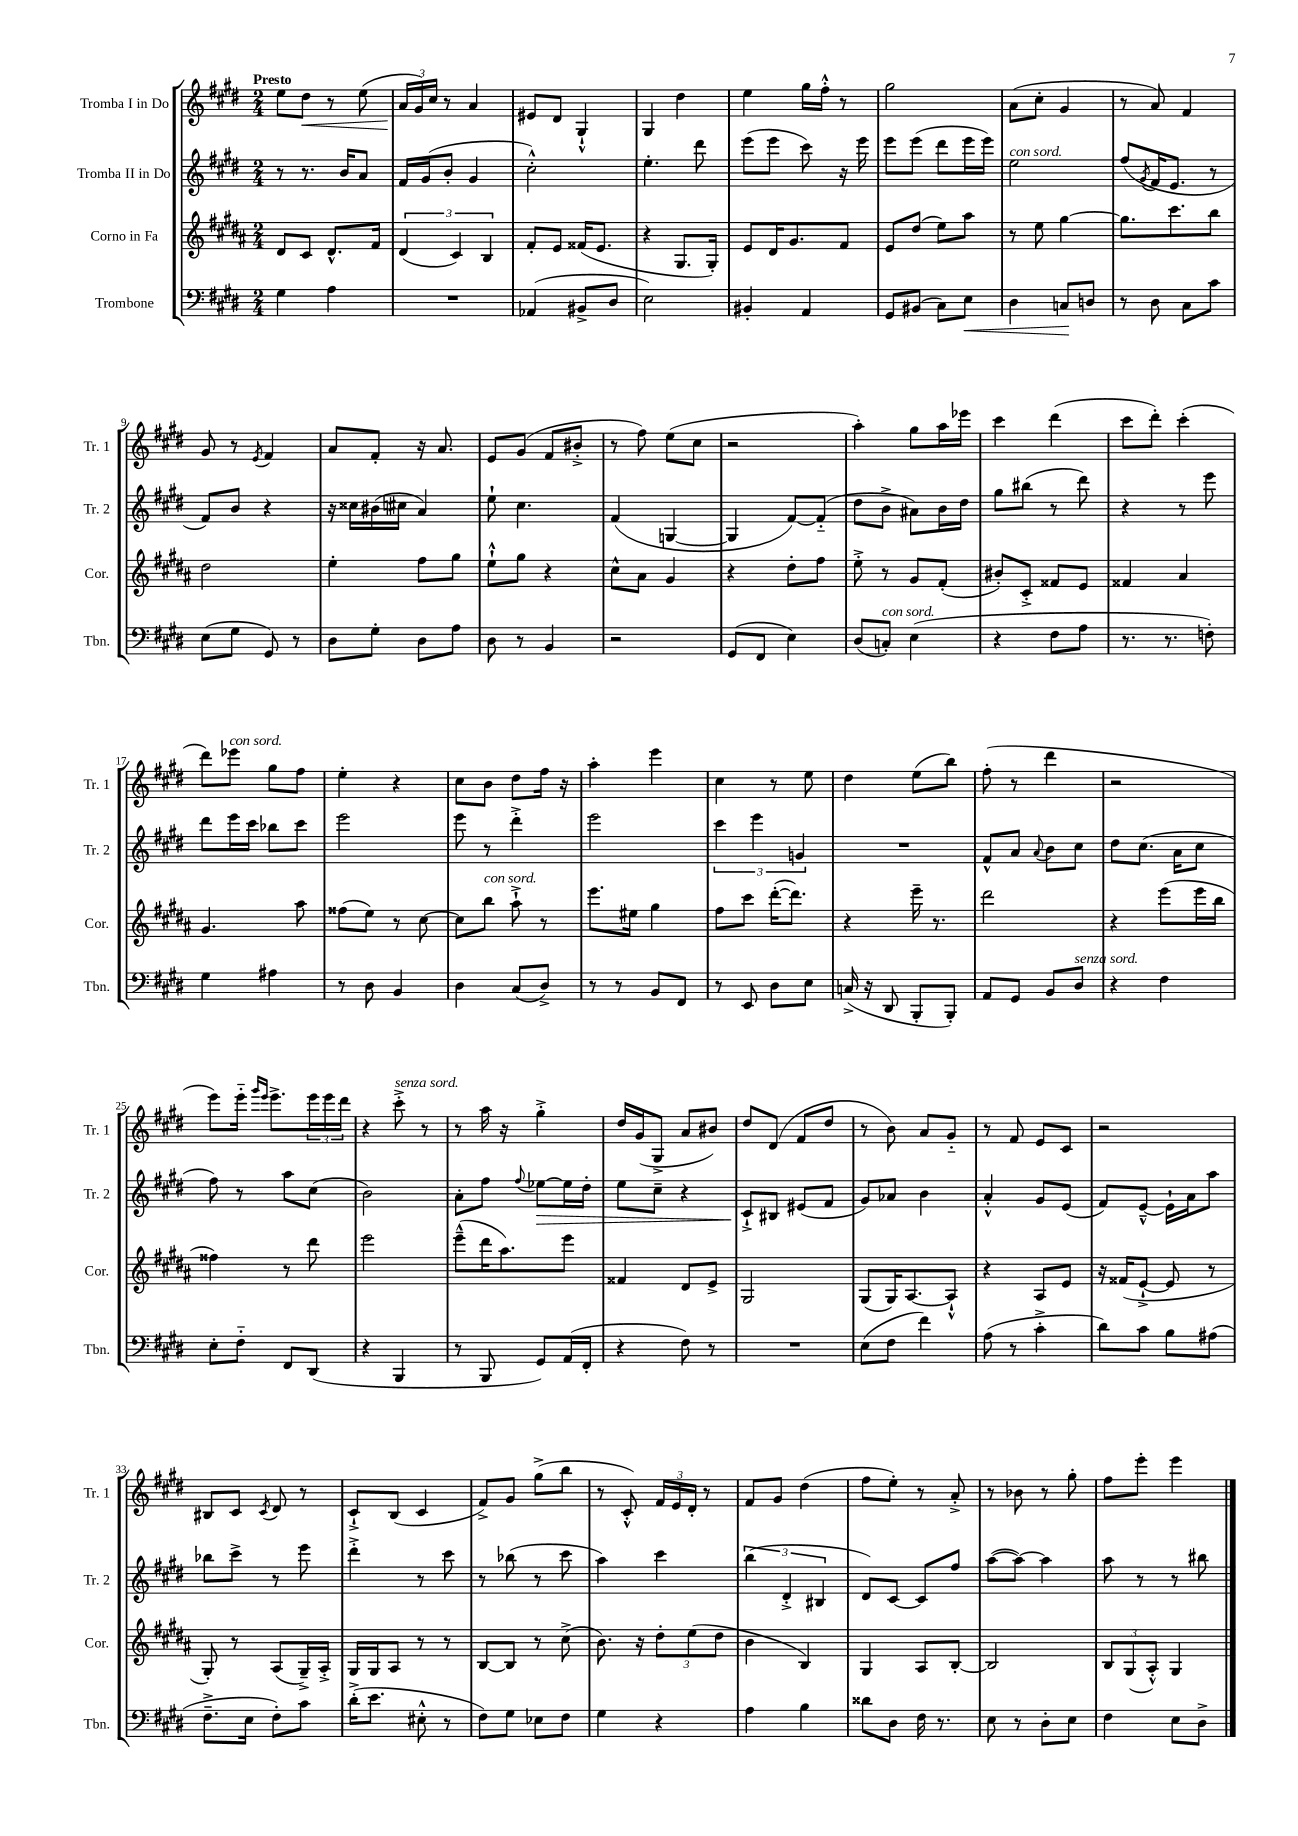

**kern	**kern	**kern	**kern
*staff4	*staff3	*staff2	*staff1
*clefF4	*clefG2	*clefG2	*clefG2
*k[f#c#g#d#]	*k[f#c#g#d#a#]	*k[f#c#g#d#]	*k[f#c#g#d#]
*M2/4	*M2/4	*M2/4	*M2/4
4G#\	8d#/L	8r	8ee\L
.	8c#/J	8.r	8dd#\J
4A\	8.d#^^/L	.	8r
.	.	16b/LK	.
.	.	8a/J	(8ee\
.	16f#/Jk	.	.
=	=	=	=
2r	(6d#/	16f#/LL	24a/LL
.	.	.	24g#/)
.	.	(16g#/J	.
.	.	.	24cc#/JJ
.	.	8b'/J	8r
.	6c#/)	.	.
.	.	4g#/	4a/
.	6B/	.	.
=	=	=	=
(4AA-/	8f#'/L	2cc#'^^\)	8e#/L
.	8e/J	.	8d#/J
8BB#^/L	(16f##/LK	.	4G#`^^/
.	8.e/J	.	.
8D#/J	.	.	.
=	=	=	=
2E\)	4r	4.ee'\	4G#/
.	8.G#/L	.	4dd#\
.	.	8ddd#\	.
.	16G#'/Jk)	.	.
=	=	=	=
4BB#'/	8e/L	(8eee\L	4ee\
.	16d#/K	8eee\J	.
.	8.g#/	.	.
4AA/	.	8ccc#\)	16gg#\LL
.	.	.	16ff#'^^\JJ
.	8f#/J	16r	8r
.	.	16eee\	.
=	=	=	=
8GG#/L	8e/L	8eee\L	2gg#\
(8BB#/J	(8dd#/J	(8eee\J	.
8C#\L)	8ee\L)	8ddd#\L	.
8E\J	8aa#\J	16eee\L	.
.	.	16eee\JJ)	.
=	=	=	=
4D#\	8r	2ee\	(8a\L
.	8ee\	.	8cc#'\J
8C/L	[4gg#\	.	4g#/
8D/J	.	.	.
=	=	=	=
8r	8.gg#\]L	(8ff#/L	8r
.	.	8qg#/	.
8D#\	.	16f#/K	8a/)
.	8.ccc#\	8.e/J	.
8C#\L	.	.	4f#/
8c#\J	8bb\J	8r	.
=	=	=	=
(8E\L	2dd#\	8f#/L)	8g#/
8G#\J	.	8b/J	8r
.	.	.	8qe/
8GG#/)	.	4r	4f#/
8r	.	.	.
=	=	=	=
8D#\L	4ee'\	16r	8a/L
.	.	16cc##\LL	.
8G#'\J	.	(16b#\	8f#'/J
.	.	16cc#\JJ	.
8D#\L	8ff#\L	4a/)	16r
.	.	.	8.a/
8A\J	8gg#\J	.	.
=	=	=	=
8D#\	8ee`^^\L	8ee`\	8e/L
8r	8gg#\J	4.cc#\	(8g#/J
4BB/	4r	.	8f#/L
.	.	.	8b#'^/J
=	=	=	=
2r	8cc#^^\L	(4f#/	8r
.	8a#\J	.	8ff#\)
.	4g#/	[4G/	(8ee\L
.	.	.	8cc#\J
=	=	=	=
(8GG#/L	4r	4G/]	2r
8FF#/J	.	.	.
4E\)	8dd#'\L	[8f#/L)	.
.	8ff#\J	(8f#'~/]J	.
=	=	=	=
(8D#/L	8ee'^\	8dd#\L	4aa'\)
8C'/J)	8r	8b^\J	.
(4E\	8g#/L	8a#\L)	8gg#\L
.	(8f#'/J	16b\L	16aa\L
.	.	16dd#\JJ	16eee-\JJ
=	=	=	=
4r	8b#'/L)	8gg#\L	4ccc#\
.	8c#'^/J	(8bb#\J	.
8F#\L	8f##/L	8r	(4ddd#\
8A\J	8e/J	8ddd#\)	.
=	=	=	=
8.r	4f##/	4r	8ccc#\L
.	.	.	8ddd#'\J)
8.r	.	.	.
.	4a#/	8r	(4ccc#'\
8F'\)	.	8eee\	.
=	=	=	=
4G#\	4.g#/	8ddd#\L	8ddd#\L)
.	.	16eee\L	8eee-\J
.	.	16ccc#\JJ	.
4A#\	.	8bb-\L	8gg#\L
.	8aa#\	8ccc#\J	8ff#\J
=	=	=	=
8r	(8ff##\L	2eee\	4ee'\
8D#\	8ee\J)	.	.
4BB/	8r	.	4r
.	[8cc#\	.	.
=	=	=	=
4D#\	8cc#\]L	8eee\	8cc#\L
.	8bb\J	8r	8b\J
(8C#/L	8aa#`^\	4ddd#'^\	8dd#\L
8D#^/J)	8r	.	16ff#\Jk
.	.	.	16r
=	=	=	=
8r	8.eee\L	2eee\	4aa'\
8r	.	.	.
.	16ee#\Jk	.	.
8BB/L	4gg#\	.	4eee\
8FF#/J	.	.	.
=	=	=	=
8r	8ff#\L	6ccc#\	4cc#\
8EE/	8ccc#\J	.	.
.	.	6eee\	.
8D#\L	([16ddd#'\LK	.	8r
.	8.ddd#\]J)	.	.
.	.	6g/	.
8E\J	.	.	8ee\
=	=	=	=
(16C^/	4r	2r	4dd#\
16r	.	.	.
8DD#/	.	.	.
8BBB'/L	16eee~\	.	(8ee\L
.	8.r	.	.
8BBB'/J)	.	.	8bb\J)
=	=	=	=
8AA/L	2ddd#\	8f#^^/L	(8ff#'\
8GG#/J	.	8a/J	8r
.	.	8qqa/	.
8BB/L	.	8b\L	4ddd#\
8D#/J	.	8cc#\J	.
=	=	=	=
4r	4r	8dd#\L	2r
.	.	(8.cc#\J	.
4F#\	(8eee\L	.	.
.	.	16a\LK	.
.	16eee\L	8cc#\J	.
.	16bb\JJ	.	.
=	=	=	=
8E'\L	4ff##\)	8ff#\)	8eee\L)
8F#'~\J	.	8r	16eee'~\Jk
.	.	.	16qqggg#/LL
.	.	.	16qqeee/JJ
.	.	.	8.eee^\L
8FF#/L	8r	8aa\L	.
(8DD#/J	8ddd#\	(8cc#\J	24eee\L
.	.	.	24eee\
.	.	.	24ddd#\JJ
=	=	=	=
4r	2eee\	2b\)	4r
4BBB/	.	.	8ccc#'^\
.	.	.	8r
=	=	=	=
8r	(8eee~^^\L	8a'\L	8r
8BBB/	16ddd#\K	8ff#\J	16aa\
.	8.aa#\)	.	16r
.	.	8qqff#/	.
8GG#/L)	.	[8ee-\L	4gg#'^\
(16AA/L	8eee\J	16ee-\]L	.
16FF#'/JJ	.	16dd#'\JJ	.
=	=	=	=
4r	4f##/	8ee\L	16dd#/LL
.	.	.	(16g#/J
.	.	8cc#~\J	8G#^/J
8F#\)	8d#/L	4r	8a/L
8r	8e^/J	.	8b#/J)
=	=	=	=
2r	2G#/	8c#`^/L	8dd#/L
.	.	8B#/J	(8d#/J
.	.	(8e#/L	8f#/L
.	.	8f#/J	8dd#/J
=	=	=	=
(8E\L	(8G#/L	8g#/L)	8r
8F#\J	16G#/K)	8a-/J	8b\)
.	[8.A#/	.	.
4f#\)	.	4b\	8a/L
.	8A#`^^/]J	.	8g#'~/J
=	=	=	=
(8A\	4r	4a'^^/	8r
8r	.	.	8f#/
4c#'^\	8A#/L	8g#/L	8e/L
.	8e/J	(8e/J	8c#/J
=	=	=	=
8d#\L)	16r	8f#/L)	2r
.	(16f##/LK	.	.
8c#\J	[8e`^/J	[8e~^^/J	.
8B\L	8e/]	16e`\]LL	.
.	.	16a\J	.
(8A#\J	8r	8aa\J	.
=	=	=	=
8.F#~^\L	8G#'/)	8bb-\L	8B#/L
.	8r	8ccc#^\J	8c#/J
16E\Jk	.	.	.
.	.	.	8qc#/
8F#'\L)	(8A#/L	8r	8d#/
8c#\J	16G#~^/L)	8eee\	8r
.	16A#'^/JJ	.	.
=	=	=	=
(16d#'^\LK	16G#/LL	4ddd#'^\	8c#`^/L
8.e\J	16G#/J	.	.
.	8A#/J	.	(8B/J
8E#'^^\	8r	8r	4c#/
8r	8r	8ccc#\	.
=	=	=	=
8F#\L)	[8B/L	8r	8f#^/L)
8G#\J	8B/]J	(8bb-\	8g#/J
8E-\L	8r	8r	(8gg#^\L
8F#\J	(8cc#^\	8ccc#\	8bb\J
=	=	=	=
4G#\	8.b\)	4aa\)	8r
.	.	.	8c#'^^/)
.	16r	.	.
4r	12dd#'\L	4ccc#\	24f#/LL
.	.	.	24e/
.	(12ee\	.	24d#'/JJ
.	.	.	8r
.	12dd#\J	.	.
=	=	=	=
4A\	4b\	(6bb\	8f#/L
.	.	.	8g#/J
.	.	6d#'^/	.
4B\	4B/)	.	(4dd#\
.	.	6B#/	.
=	=	=	=
8d##\L	4G#/	8d#/L)	8ff#\L
8D#\J	.	[8c#/J	8ee'\J)
16F#\	8A#/L	8c#/]L	8r
8.r	.	.	.
.	[8B'/J	8ff#/J	8a'^/
=	=	=	=
8E\	2B/]	([8aa\L	8r
8r	.	8aa\_J)	8b-\
8D#'\L	.	4aa\]	8r
8E\J	.	.	8gg#'\
=	=	=	=
4F#\	12B/L	8aa\	8ff#\L
.	(12G#/	.	.
.	.	8r	8eee'\J
.	12A#'^^/J)	.	.
8E\L	4G#/	8r	4eee\
8D#^\J	.	8bb#\	.
==	==	==	==
*-	*-	*-	*-
